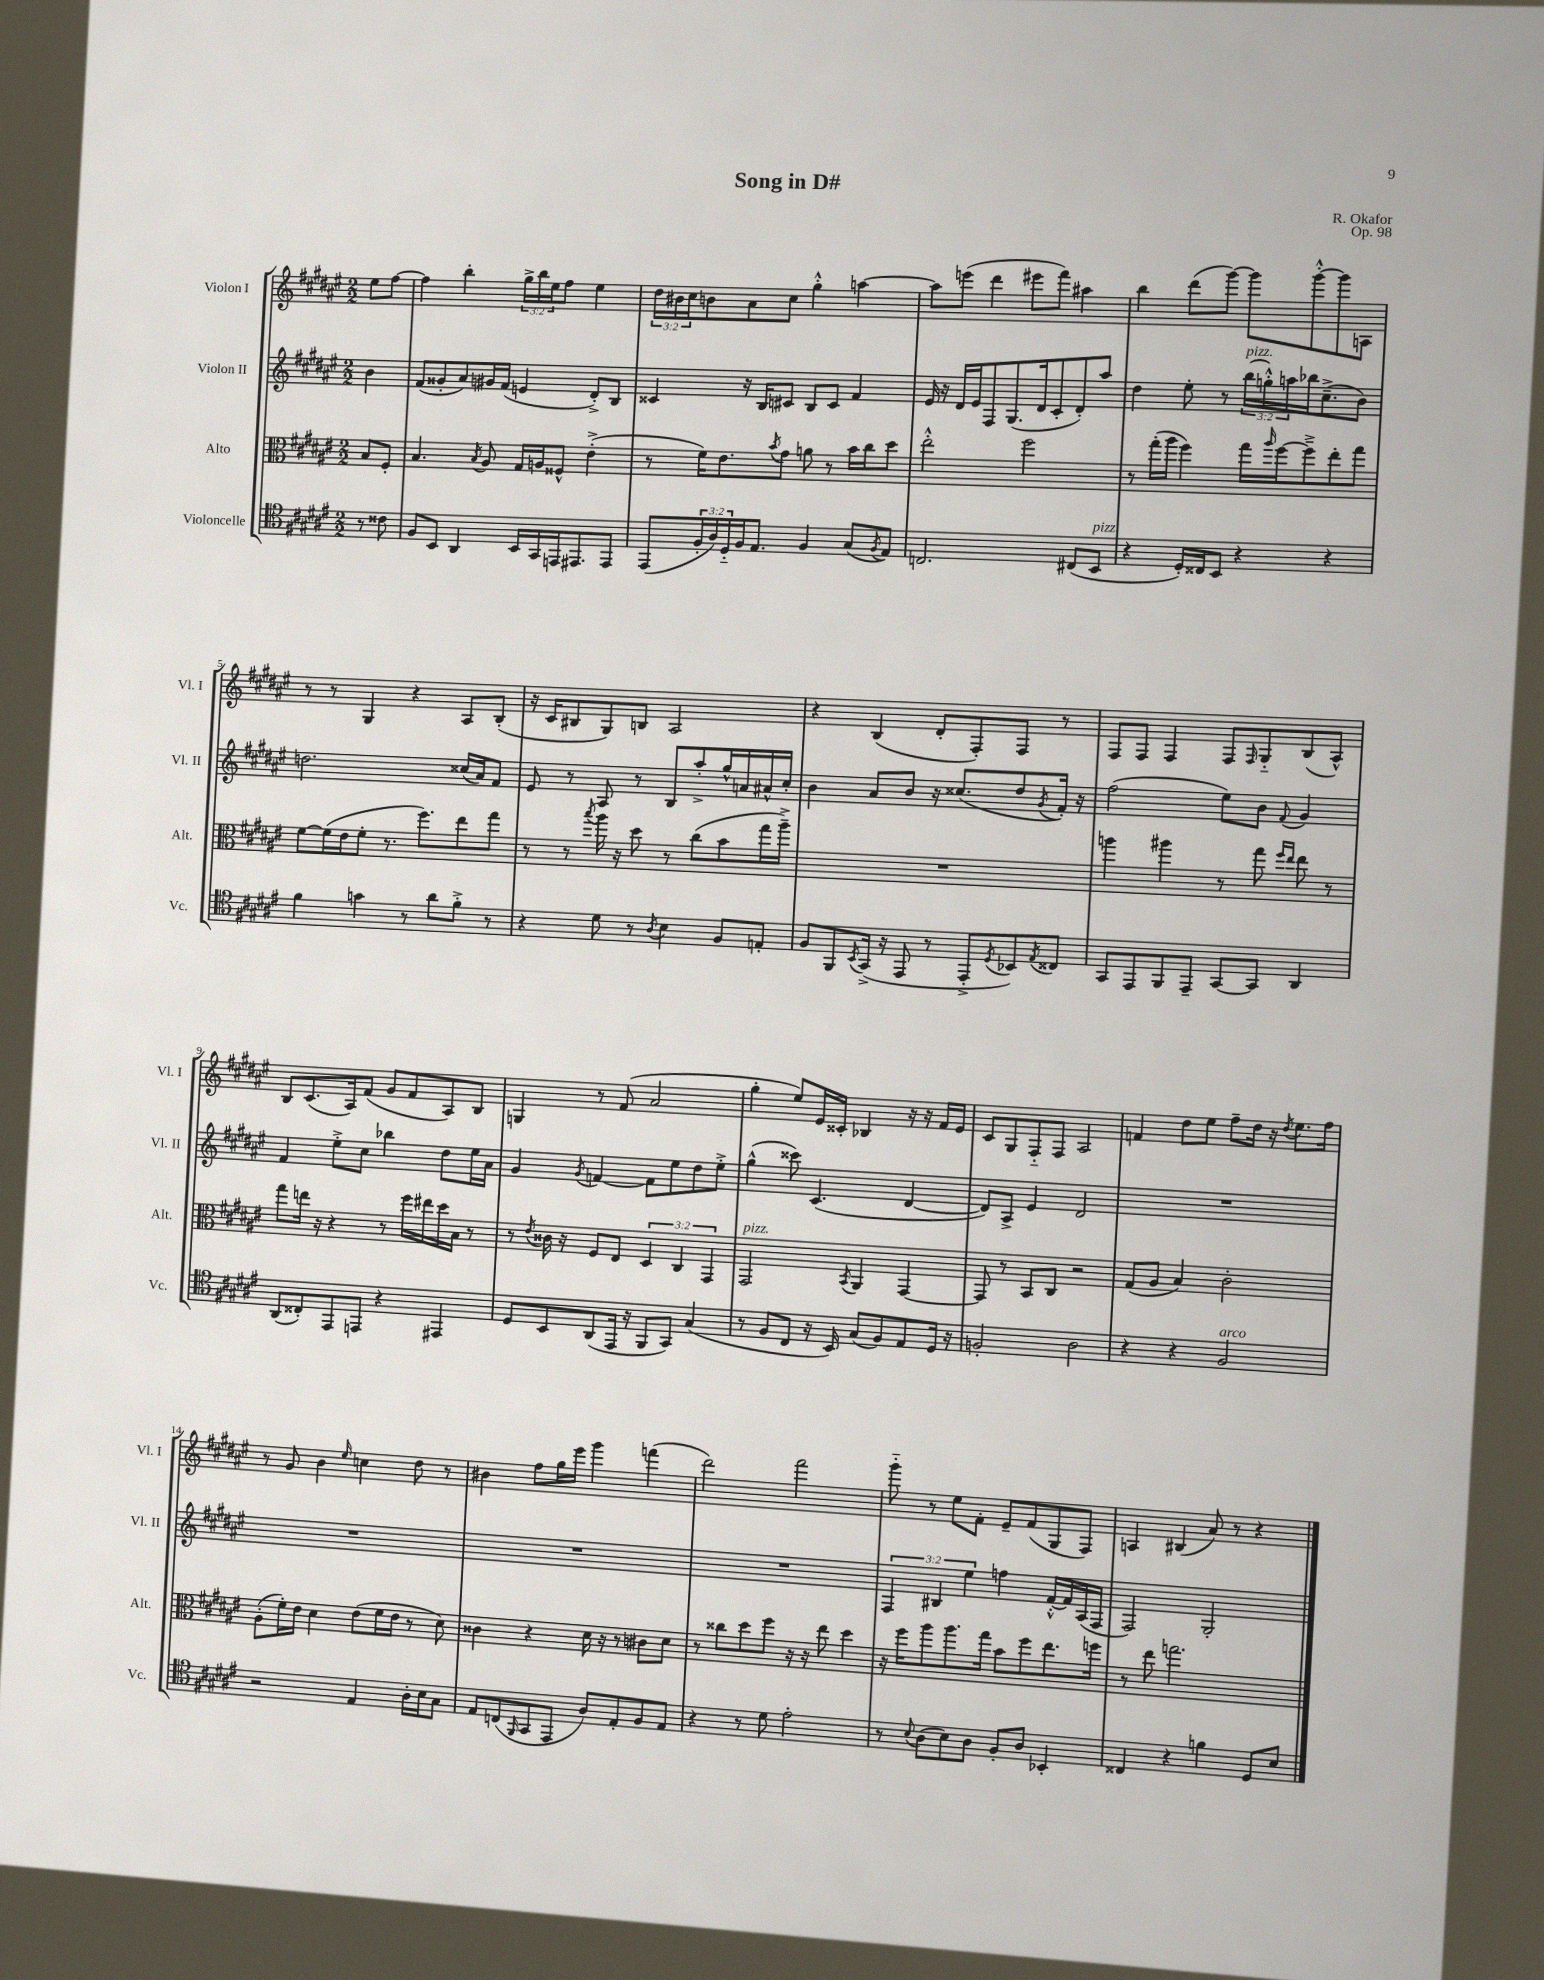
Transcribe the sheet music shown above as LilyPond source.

\header { title = "Song in D#" composer = "R. Okafor" opus = "Op. 98" }
<<
\new StaffGroup <<
\new Staff = "s0" \with { instrumentName = "Violon I" shortInstrumentName = "Vl. I" } {
    \clef treble \key fis \major \numericTimeSignature \time 2/2 \override Staff.TupletNumber.text = #tuplet-number::calc-fraction-text \partial 4
    eis''8 fis''8~ |
    fis''4 b''4-. \tuplet 3/2 { gis''16-> b''16 eis''16 } fis''8 eis''4 |
    \tuplet 3/2 { dis''16 bis'16 cis''16 } b'8 ais'8 cis''8 gis''4-.-^ a''4~ |
    a''8 e'''8( dis'''4 eis'''8 fis'''8) ais''4 |
    b''4 dis'''8( gis'''8~) gis'''8 gis'''8~-.-^ gis'''8 a8 |
    r8 r8 gis4 r4 ais8 b8-.( |
    r16 cis'16 bis8 gis8) b8 ais2 |
    r4 b4( dis'8-. fis8-.) fis8 r8 |
    fis8 fis8 fis4 fis8 \grace { fis16 } gis8-_ b8( ais8-^) |
    b8 cis'8.( ais16) fis'8( gis'8 fis'8 ais8) b8 |
    g4 r8 fis'8( ais'2 |
    gis''4-. eis''8) eis'16 cisis'16-. bes4 r16 r16 fis'16 eis'16 |
    cis'8 gis8 fis8-_ fis8 ais2 |
    f'4 dis''8 eis''8 fis''8-- dis''16 r16 \acciaccatura { dis''8 } eis''8. fis''16 |
    r8 gis'8 b'4 \grace { eis''16 } c''4 dis''8 r8 |
    bis'4 fis''8 gis''16 eis'''16 gis'''4 f'''4( |
    dis'''2) fis'''2 |
    gis'''8-_ r8 eis''8 fis'8-. eis'8-- fis'8( gis8 fis8) |
    a4 bis4( ais'8) r8 r4 \bar "|." |
}
\new Staff = "s1" \with { instrumentName = "Violon II" shortInstrumentName = "Vl. II" } {
    \clef treble \key fis \major \numericTimeSignature \time 2/2 \override Staff.TupletNumber.text = #tuplet-number::calc-fraction-text \partial 4
    b'4 |
    fis'8( gisis'8-. ais'8) gis'16 fis'16( e'4 dis'8-.->) b8 |
    cisis'4 r16 b16 cis'8 b8 cis'8 fis'4 |
    eis'16 r16 dis'16 eis'16 fis8 gis8.( dis'16 cis'8-. dis'8-.) ais''8 |
    dis''4 eis''8-. r8 \tuplet 3/2 { b''16^\markup { \italic "pizz." }( g''16-.-^) a''16 } bes''16 cis''8.--->( b'8) |
    d''2. cisis''16( ais'16) fis'8 |
    eis'8 r8 ais8 r8 b8 ais''8-.-> gis''16-^ a'16 ais'16-^ cis''16-. |
    b'4 ais'8 b'8 r16 cisis''8.( dis''8 \acciaccatura { gis'8 } fis'16-.) r16 |
    fis''2( eis''8) b'8 \appoggiatura { fis'8 } gis'4 |
    fis'4 eis''8-.-> cis''8 bes''4 dis''8 eis''16 ais'16 |
    gis'4 \acciaccatura { gis'8 } f'4~ f'8 eis''8 dis''8 eis''8-.-> |
    gis''4-^( cisis'''8) cis'4.( dis'4~ |
    dis'8) ais8-> eis'4 dis'2 |
    R1 |
    R1 |
    R1 |
    R1 |
    \tuplet 3/2 { fis4 bis4 eis''4 } f''4 fis'16~-.-^ fis'16 ais16( fis16 |
    fis2) gis2-. \bar "|." |
}
\new Staff = "s2" \with { instrumentName = "Alto" shortInstrumentName = "Alt." } {
    \clef alto \key fis \major \numericTimeSignature \time 2/2 \override Staff.TupletNumber.text = #tuplet-number::calc-fraction-text \partial 4
    b8 fis8-. |
    b4. \acciaccatura { b8 } ais8 gis16 a16 fisis8-^ eis'4-.->( |
    r8 fis'16) eis'8. \acciaccatura { b'8 } gis'8 a'8 r8 b'16 cis''16 dis''8 |
    eis''2-.-^ fis''2 |
    r8 gis''16-.( ais''16 fis''4) gis''16 \grace { ais''16 } fis''16~ fis''8---> eis''8-. gis''8 |
    fis'8~ fis'16( eis'16 fis'8-. r8. fis''8.) eis''8 gis''8 |
    r8 r8 \acciaccatura { b''8 } ais''16 r16 dis''8 r8 cis''8( b'8 gis''16 ais''16--->) |
    R1 |
    a''4 ais''4 r8 gis''8 \grace { fis''16 eis''16 } eis''8 r8 |
    gis''8 e''16 r16 r4 r8 fis''16 eis''16 dis''16 b16 r8 |
    r8 \acciaccatura { eis'8 } cisis'16 r16 fis8 eis8 \tuplet 3/2 { dis4 cis4 gis,4 } |
    gis,2^\markup { \italic "pizz." } \acciaccatura { b,8 } ais,4 gis,4~ |
    gis,8 r8 b,8 cis8 r2 |
    gis8( ais8 b4) cis'2-. |
    ais8-.( fis'16-.) eis'16 dis'4 eis'8( fis'16 eis'16 r8 dis'8) |
    cisis'4 r4 dis'16 r16 r8 cis'8 dis'8 |
    r8 cisis''8 dis''8 fis''8 r16 r16 eis''8 dis''4 |
    r16 fis''16 ais''8 ais''8. gis''16 b'8 fis''8 eis''8. f''16 |
    r8 eis''8 g''2. \bar "|." |
}
\new Staff = "s3" \with { instrumentName = "Violoncelle" shortInstrumentName = "Vc." } {
    \clef tenor \key fis \major \numericTimeSignature \time 2/2 \override Staff.TupletNumber.text = #tuplet-number::calc-fraction-text \partial 4
    r8 cisis'8 |
    fis8 b,8 ais,4 b,16 gis,16 e,16 eis,8. eis,8 |
    eis,8( \tuplet 3/2 { fis16-. ais16) dis16-_ } fis16 eis8. fis4 gis8( \acciaccatura { fis8 } eis8) |
    c2. cis8( b,8^\markup { \italic "pizz." } |
    r4 dis16-.) cisis16 b,8 r4 r4 |
    fis'4 g'4 r8 ais'8 fis'8-.-> r8 |
    r4 dis'8 r8 \acciaccatura { ais8 } b4 fis8 e8-. |
    fis8 fis,8 \acciaccatura { b,8 } gis,16->( r16 eis,8 r8 eis,8-.-> \acciaccatura { dis8 } bes,8) \acciaccatura { eis8 } cisis8 |
    gis,8 eis,8 fis,8 eis,8-- gis,8~ gis,8 ais,4 |
    ais,8( cisis8-.) eis,8 e,8 r4 eis,4 |
    dis8 b,8 ais,8( eis,16 r16 fis,8 gis,8) gis4( |
    r8 fis8 cis8 r16 b,16) gis8( fis8) eis8 dis16 r16 |
    f2-. ais2 |
    r4 r4 fis2^\markup { \italic "arco" } |
    r2 eis4 ais16-. b16 gis8 |
    eis8 c8( \grace { fis,16 } gis,8 eis,8 ais8) eis8-. fis8 eis8 |
    r4 r8 dis'8 eis'2-. |
    r8 \appoggiatura { b8 } ais8( b8) ais8 fis8-. ais8 bes,4-. |
    cisis4 r4 f'4 dis8 b8 \bar "|." |
}
>>
>>
